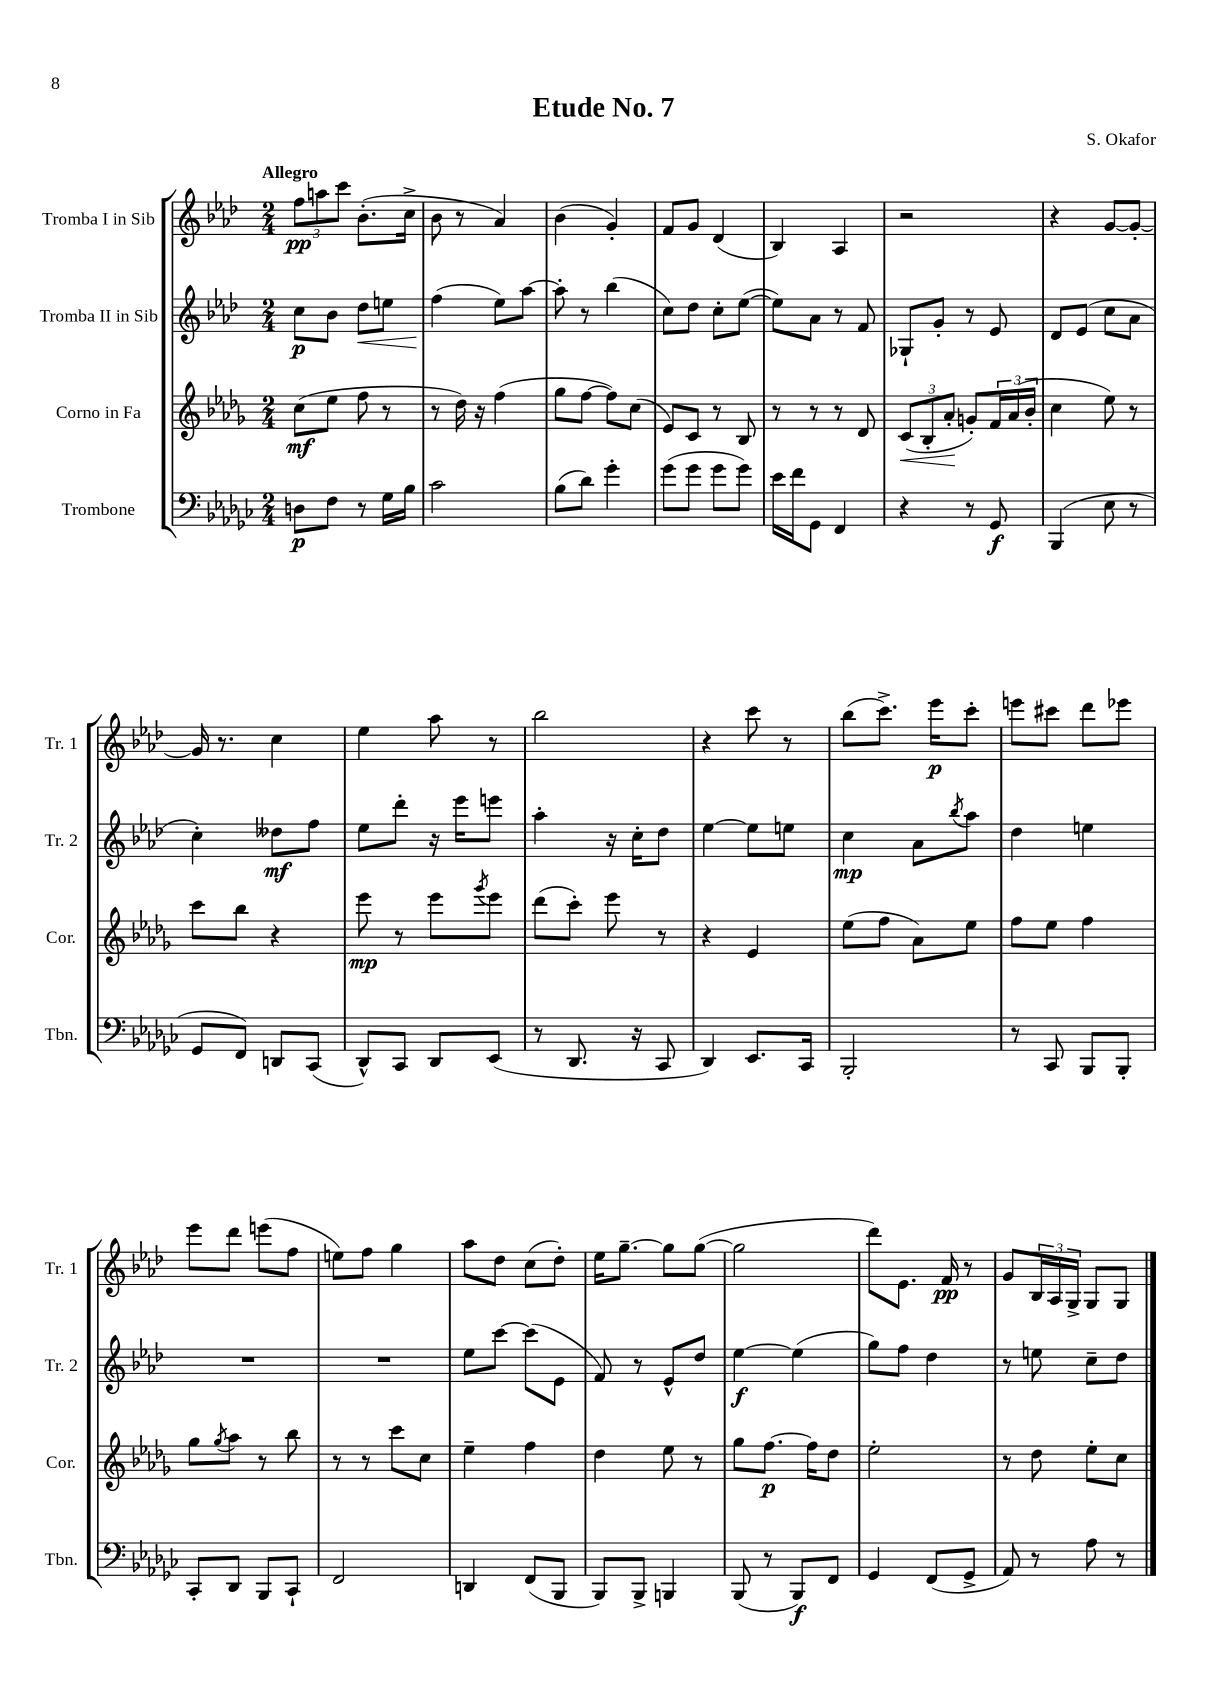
\header { title = "Etude No. 7" composer = "S. Okafor" }
<<
\new StaffGroup <<
\new Staff = "s0" \with { instrumentName = "Tromba I in Sib" shortInstrumentName = "Tr. 1" } {
    \clef treble \key aes \major \numericTimeSignature \time 2/4 \tempo "Allegro"
    \tuplet 3/2 { f''8\pp a''8 c'''8 } bes'8.-.( c''16-> |
    bes'8 r8 aes'4) |
    bes'4( g'4-.) |
    f'8 g'8 des'4( |
    bes4) aes4 |
    r2 |
    r4 g'8~ g'8~-. |
    g'16 r8. c''4 |
    ees''4 aes''8 r8 |
    bes''2 |
    r4 c'''8 r8 |
    bes''8( c'''8.->) ees'''16\p c'''8-. |
    e'''8 cis'''8 des'''8 ees'''8 |
    ees'''8 des'''8 e'''8( f''8 |
    e''8) f''8 g''4 |
    aes''8 des''8 c''8( des''8-.) |
    ees''16 g''8.~-- g''8 g''8~( |
    g''2 |
    des'''8) ees'8. f'16\pp r8 |
    g'8 \tuplet 3/2 { bes16 aes16 g16-> } g8 g8 \bar "|." |
}
\new Staff = "s1" \with { instrumentName = "Tromba II in Sib" shortInstrumentName = "Tr. 2" } {
    \clef treble \key aes \major \numericTimeSignature \time 2/4
    c''8\p bes'8 des''8\< e''8 |
    f''4\!( ees''8) aes''8~ |
    aes''8-. r8 bes''4( |
    c''8) des''8 c''8-. ees''8~( |
    ees''8) aes'8 r8 f'8 |
    ges8-! g'8-. r8 ees'8 |
    des'8 ees'8( c''8 aes'8 |
    c''4-.) deses''8\mf f''8 |
    ees''8 des'''8-. r16 ees'''16 e'''8 |
    aes''4-. r16 c''16-. des''8 |
    ees''4~ ees''8 e''8 |
    c''4\mp aes'8 \acciaccatura { bes''8 } aes''8 |
    des''4 e''4 |
    R2 |
    R2 |
    ees''8 c'''8~ c'''8( ees'8 |
    f'8) r8 ees'8-^ des''8 |
    ees''4~\f ees''4( |
    g''8) f''8 des''4 |
    r8 e''8 c''8-- des''8 \bar "|." |
}
\new Staff = "s2" \with { instrumentName = "Corno in Fa" shortInstrumentName = "Cor." } {
    \clef treble \key des \major \numericTimeSignature \time 2/4
    c''8\mf( ees''8 f''8 r8 |
    r8 des''16) r16 f''4( |
    ges''8 f''8~ f''8) c''8( |
    ees'8) c'8 r8 bes8 |
    r8 r8 r8 des'8 |
    \tuplet 3/2 { c'8\<( bes8-. aes'8-.\! } g'8-.) \tuplet 3/2 { f'16 aes'16( bes'16-. } |
    c''4 ees''8) r8 |
    c'''8 bes''8 r4 |
    ees'''8\mp r8 ees'''8 \acciaccatura { ges'''8 } ees'''8 |
    des'''8( c'''8-.) ees'''8 r8 |
    r4 ees'4 |
    ees''8( f''8 aes'8) ees''8 |
    f''8 ees''8 f''4 |
    ges''8 \acciaccatura { ges''8 } aes''8 r8 bes''8 |
    r8 r8 c'''8 c''8 |
    ees''4-- f''4 |
    des''4 ees''8 r8 |
    ges''8 f''8.~\p f''16 des''8 |
    ees''2-. |
    r8 des''8 ees''8-. c''8 \bar "|." |
}
\new Staff = "s3" \with { instrumentName = "Trombone" shortInstrumentName = "Tbn." } {
    \clef bass \key ges \major \numericTimeSignature \time 2/4
    d8\p f8 r8 ges16 bes16 |
    ces'2 |
    bes8( des'8) ges'4-. |
    ges'8( ges'8 ges'8 ges'8) |
    ees'16 f'16 ges,8 f,4 |
    r4 r8 ges,8\f |
    bes,,4( ees8 r8 |
    ges,8 f,8) d,8 ces,8( |
    des,8-^) ces,8 des,8 ees,8( |
    r8 des,8. r16 ces,8 |
    des,4) ees,8. ces,16 |
    bes,,2-. |
    r8 ces,8 bes,,8 bes,,8-. |
    ces,8-. des,8 bes,,8 ces,8-! |
    f,2 |
    d,4 f,8( bes,,8 |
    bes,,8) bes,,8-> b,,4 |
    bes,,8( r8 bes,,8\f) f,8 |
    ges,4 f,8( ges,8-> |
    aes,8) r8 aes8 r8 \bar "|." |
}
>>
>>
\layout { \context { \Score \remove "Bar_number_engraver" } }
